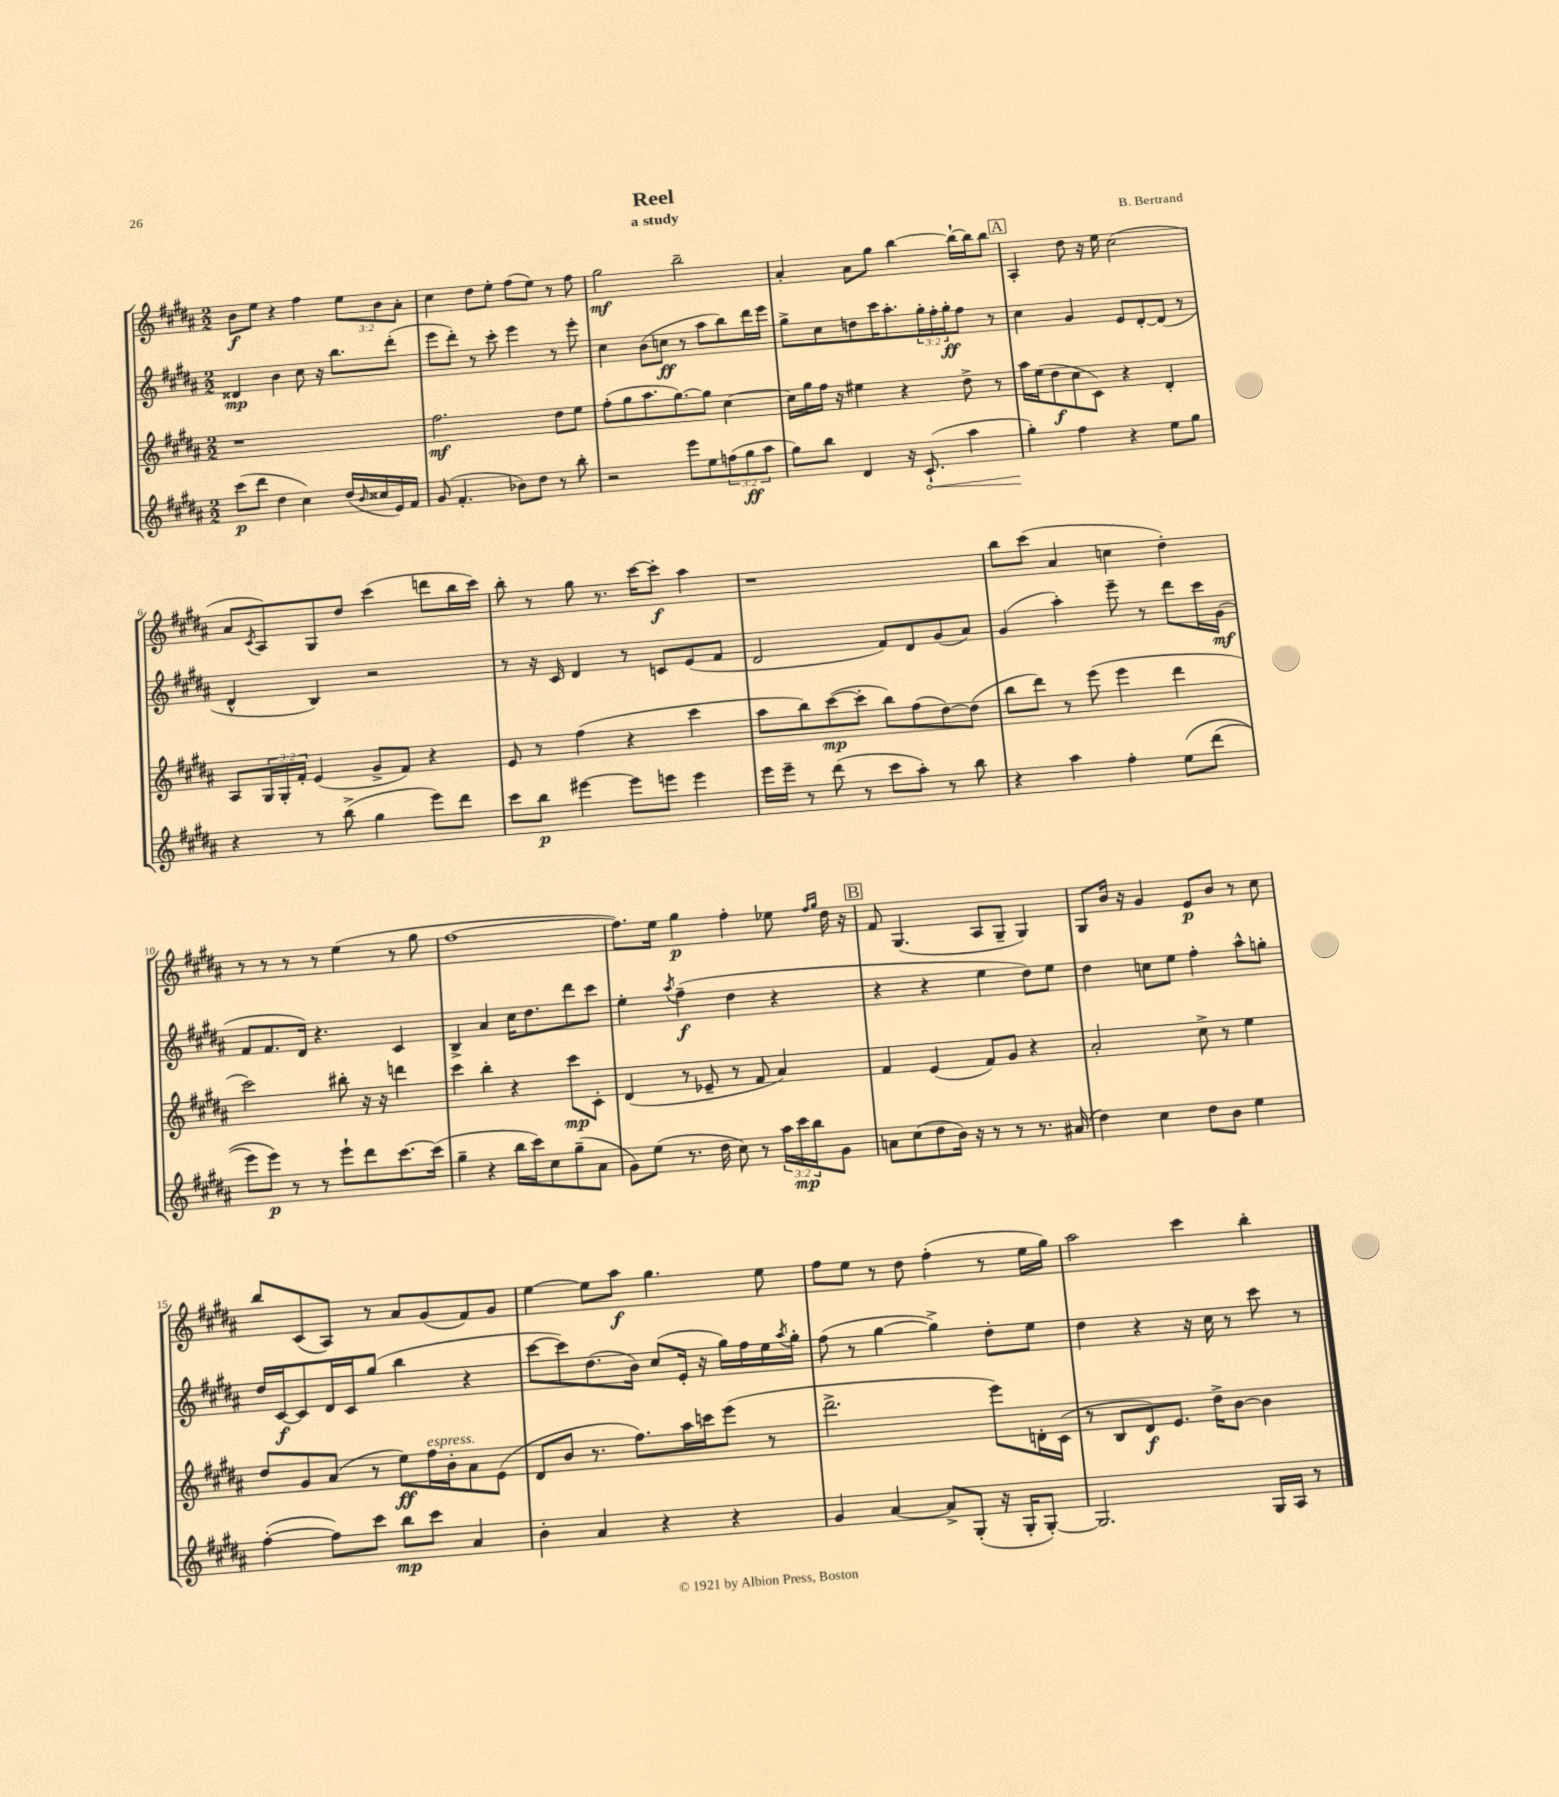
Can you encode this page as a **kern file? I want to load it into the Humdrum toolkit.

**kern	**kern	**kern	**kern
*staff4	*staff3	*staff2	*staff1
*clefG2	*clefG2	*clefG2	*clefG2
*k[f#c#g#d#a#]	*k[f#c#g#d#a#]	*k[f#c#g#d#a#]	*k[f#c#g#d#a#]
*M2/2	*M2/2	*M2/2	*M2/2
(8ccc#\L	1r	4d##/	8b\L
8ddd#\J	.	.	8ee\J
4dd#\	.	4b\	4r
4cc#\)	.	8cc#\	4ff#\
.	.	16r	.
.	.	8.bb\L	.
(16dd#/LL	.	.	12ee\L
16qqb/	.	.	.
16cc##/	.	.	.
.	.	.	12b\
16e/)	.	(8ddd#'\J	.
.	.	.	12a#'\J
16f#/JJ	.	.	.
=	=	=	=
(8g#/	2.ff#\	8eee\L	4cc#\
4.f#'/	.	8ddd#'\J)	.
.	.	8r	8dd#\L
.	.	8ccc#'\	8ee'\J
8b-\L)	.	4eee\	(8ff#\L
8dd#\J	.	.	8ee\J)
8r	8dd#\L	8r	8r
8bb'\	8ee\J	8eee'\	8ff#\
=	=	=	=
2r	(8ff#'\L	4cc#\	2gg#\
.	8gg#\	.	.
.	8.aa#\	(8b\L	.
.	.	8cc\J	.
.	[8.gg#\)	.	.
8eee\L	.	8r	2bb~\
8ee\	8gg#\]J	8aa#\L	.
(12ff\	[4cc#\	8bb\)	.
12gg#\	.	.	.
.	.	16ddd#\L	.
12aa#\J	.	.	.
.	.	16eee\JJ	.
=	=	=	=
8gg#\L)	16cc#\]LL	8gg#^\L	4a#'/
.	16gg#\	.	.
8bb\J	16ff#\JJ	8cc#\	.
.	16r	.	.
4d#/	4ee#\	8dd\	8a#\L
.	.	16ccc#\K	8gg#\J
.	.	8.aa#'\	.
16r	4r	.	[4bb\
(8.c#`/	.	.	.
.	.	24gg#'\L	.
.	.	24ff#'\	.
.	.	24gg#'\J	.
4aa#\	8dd#^\	8ff#\J	16bb`\_LL
.	.	.	16bb\]J
.	8r	8r	8bb\J
=	=	=	=
4gg#'\)	16aa#\LL	4cc#\	4A#'/
.	(16ee\J	.	.
.	8dd#\	.	.
4ff#\	8cc#\	4g#/	8dd#\
.	8c#\J)	.	16r
.	.	.	16ee\
4r	4r	8e/L	(2cc#\
.	.	[8d#'/	.
8ee\L	4d#'/	(8d#/]J	.
8gg#\J	.	8r	.
=	=	=	=
4r	8A#/L	4d#^^/	8a#/L
.	.	.	8qc#/
.	24G#/L	.	8A#/)
.	24G#'/	.	.
.	24f#'/JJ	.	.
8r	(4e/	4B/)	8G#/
(8bb^\	.	.	8dd#/J
4gg#\	8g#^/L	2r	(4ccc#\
.	8f#/J)	.	.
8eee\L)	4r	.	8ddd\L
8ddd#\J	.	.	16bb\L
.	.	.	16ccc#\JJ)
=	=	=	=
8ccc#\L	8e/	8r	8bb'\
8bb\J	8r	16r	8r
.	.	16c#/	.
[4eee#\	(4ff#\	4d#/	8gg#\
.	.	.	8.r
8eee#\]L	4r	8r	.
.	.	.	[16ccc#\LK
8eee\J	.	8c/L	8ccc#'\]J
4eee\	4ccc#\	(8e/	4aa#\
.	.	8f#/J	.
=	=	=	=
16eee\LL	8aa#\L	2d#/	1r
16eee~\JJ	.	.	.
8r	8bb\)	.	.
(8ddd#\	([8ccc#\	.	.
8r	8ccc#'\]J	.	.
8ccc#\L	8bb\L)	8f#/L)	.
8aa#'\J)	(8ff#\	8d#/	.
8r	[8dd#\)	(8g#/	.
8bb\	(8dd#\]J	8a#/J)	.
=	=	=	=
4r	8bb\L	(4g#/	8bb\L
.	8ddd#\J)	.	(8ccc#\J
4aa#\	8r	4aa#'\)	4a#/
.	(8eee\	.	.
4ff#'\	4eee\	8eee~\	4cc\
.	.	8r	.
&(8ee\L	4ddd#\	8ddd#\L	4dd#'\)
(8ddd#\J	.	16ccc#\L	.
.	.	(16g#\JJ	.
=	=	=	=
8eee\L)	2ccc#\)	8f#/L	8r
8eee\J&)	.	8.f#/	8r
8r	.	.	8r
.	.	16d#/Jk)	.
8r	.	4.r	8r
8eee`\L	8bb#'\	.	(4ee\
8ddd#\	16r	.	.
.	16r	.	.
[8.ccc#\	4ddd\	4c#/	8r
.	.	.	8gg#\
(16ccc#\]Jk	.	.	.
=	=	=	=
4gg#~\	4ccc#\	4B^/	[1ff#
4r	4bb'\	4a#/	.
16bb\LL	4r	16cc#\LK	.
16ccc#\J)	.	8.dd#\	.
8cc#\	.	.	.
(8gg#~\	8ccc#\L	8ddd#\	.
8a#\J	8c#'\J	8ccc#\J	.
=	=	=	=
8g#\L)	(4d#/	4ee'\	8.ff#\]L)
(8ee\J	.	.	.
.	.	.	16ee\Jk
.	.	8qaa#/	.
8.r	8r	(4ff#~\	4gg#\
.	8e-~/	.	.
16dd#\	.	.	.
8cc#\)	8r	4dd#\	4ff#'\
8r	8f#/	.	.
24aa#\LL	4a#/)	4r	8ee-\
24ccc#\	.	.	.
24bb\J	.	.	.
.	.	.	16qqff#/LL
.	.	.	16qqgg#/JJ
8g#\J	.	.	16dd#\
.	.	.	16r
=	=	=	=
8a\L	4f#/	4r	8f#/
(8cc#\	.	.	(4.G#/
8dd#\	(4e/	4r	.
16b\Jk)	.	.	.
16r	.	.	.
8r	8f#/L)	4ee\	8A#/L
8r	8g#/J	.	8G#~/J
8.r	4r	8dd#\L)	4G#/)
.	.	8ee\J	.
(16a#/	.	.	.
=	=	=	=
4dd#\)	2a#'/	4dd#\	8G#/L
.	.	.	16b/Jk
.	.	.	16r
4cc#\	.	8cc\L	4g#/
.	.	8ee\J	.
8dd#\L	8cc#^\	4ff#'\	8e/L
8b\J	8r	.	8b/J
4ee\	4ee\	8aa#^^\L	8r
.	.	8gg'\J	8cc#\
=	=	=	=
([4ff#'\	8dd#/L	16dd#/LL	8bb/L
.	.	[16c#/J	.
.	8g#/	8c#/]	(8c#/
8ff#\]L)	(8a#/J	16d#/L	8A#/J)
.	.	16c#/J	.
8ccc#\J	8r	(8gg#/J	8r
8bb\L	8ee\L)	4bb\	8a#/L
8ccc#\J	16ff#\L	.	(8g#/
.	16b'\J	.	.
4a#/	8a#\	4r	8f#/)
.	(8e\J	.	8g#/J
=	=	=	=
4b'\	8d#/L	[8ccc#\L	[4ee\
.	8b/J	8ccc#\])	.
4a#/	8.r	(8.dd#\	8ee\]L
.	.	.	8aa#\J
.	8.ff#\L)	16b\Jk)	.
4r	.	(8cc#/L	4.gg#\
.	16aa#\L	16e'/Jk	.
.	16ccc\J	16r	.
4r	(8eee\J	16gg#\LL)	.
.	.	16ff#\	.
.	8r	16ee\	8ee\
.	.	8qaa#/	.
.	.	16gg#'\JJ	.
=	=	=	=
4g#/	2.ddd#^\	(8ff#\	8ff#\L
.	.	8r	8ee\J
[4a#/	.	[4gg#\	8r
.	.	.	8dd#\
8a#^/]L	.	4gg#^\])	(4ff#'\
(8G#'/J	.	.	.
16r	8eee\L)	8dd#'\L	8r
16G#'/LK	.	.	.
[8G#'/J)	16d'\L	8ee\J	16ee\LL
.	(16c#\JJ	.	16gg#\JJ)
=	=	=	=
2.G#/]	8r	4dd#\	2aa#\
.	8B/L	.	.
.	8d#/)	4r	.
.	8.e/J	.	.
.	.	16r	4ccc#\
.	16dd#^\LK	16cc#\	.
.	[8b\J	8r	.
16G#/LL	4b\]	8ccc#\	4bb'\
16A#/JJ	.	.	.
8r	.	8r	.
==	==	==	==
*-	*-	*-	*-
